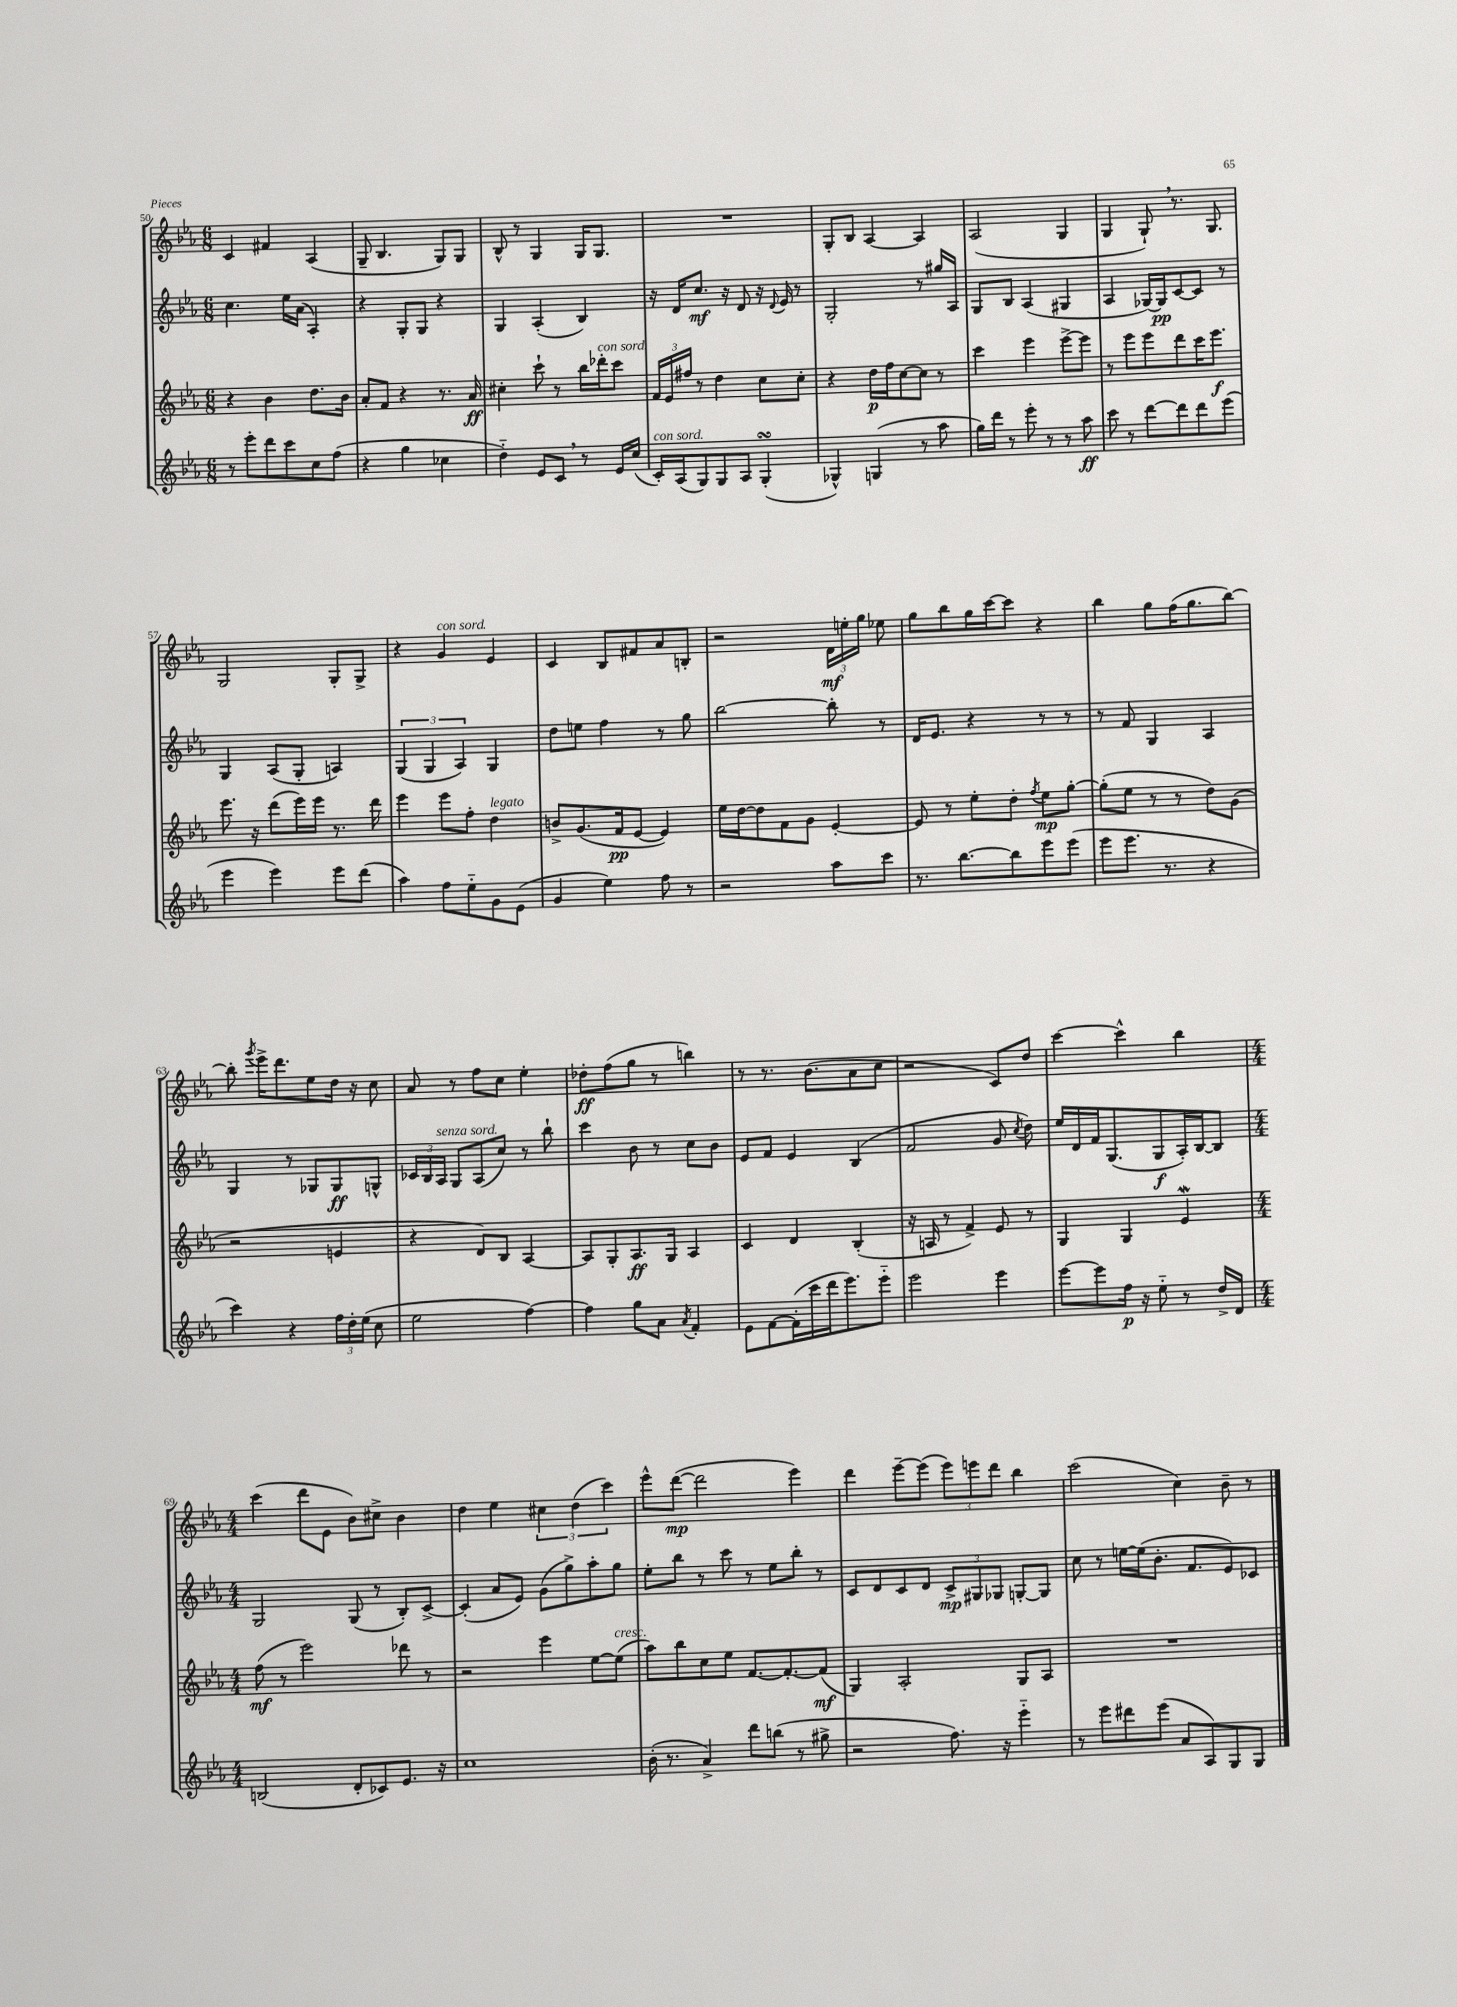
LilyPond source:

<<
\new StaffGroup <<
\new Staff = "s0" {
    \clef treble \key ees \major \numericTimeSignature \time 6/8
    \autoBeamOff c'4 fis'4 aes4( |
    g8-- bes4. g8[) g8] |
    bes8-^ r8 g4 g16[ g8.] |
    R2. |
    g8[-. bes8] aes4~ aes4 |
    aes2( g4 |
    g4 g8-!) \breathe r8. g8. |
    g2 g8[-. g8]-> |
    r4 g'4^\markup { \italic "con sord." } ees'4 |
    c'4 bes8[ fis'8 aes'8 b8]-. |
    r2 \tuplet 3/2 { d'16[\mf e''16-. g''16] } ees''8 |
    g''8[ bes''8 g''16 c'''16~ c'''8] r4 |
    bes''4 g''8[ f''16( g''8. bes''8]~) |
    bes''8-. \acciaccatura { g'''8 } ees'''16[-> d'''8. ees''8 d''16] r16 c''8 |
    aes'8 r8 f''8[ c''8] ees''4-. |
    des''8[-.\ff f''8( g''8] r8 b''4) |
    r8 r8. bes'8.[( aes'8 c''8] |
    r2 c'8[) d''8] |
    c'''4~ c'''4-^ bes''4 |
    \numericTimeSignature \time 4/4 c'''4( d'''8[ ees'8] bes'8[) cis''8]-> bes'4 |
    d''4 ees''4 \tuplet 3/2 { cis''4 d''4( c'''4) } |
    ees'''8[-^ d'''8]~\mp( d'''2 ees'''4) |
    d'''4 ees'''8[~-- ees'''8]( \tuplet 3/2 { ees'''8[) e'''8 d'''8] } bes''4 |
    c'''2( c''4) bes'8-- r8 \bar "|." |
}
\new Staff = "s1" {
    \clef treble \key ees \major \numericTimeSignature \time 6/8
    \autoBeamOff c''4. ees''16[ aes'16]( aes4-.) |
    r4 g8[-. g8] r4 |
    g4 aes4-.( bes4) |
    r16 d'16[ c''8.]\mf r16 d'8 r16 \appoggiatura { d'8 } ees'16 r8 |
    g2-. r8 gis''16[ aes16] |
    g8[ bes8] aes4( gis4 |
    aes4 ges16[~) ges16\pp c'8~ c'8] r8 |
    g4 aes8[( g8]-. a4) |
    \tuplet 3/2 { g4( g4 aes4) } g4 |
    d''8[ e''8] f''4 r8 g''8 |
    bes''2~ bes''8-. r8 |
    d'16[ ees'8.] r4 r8 r8 |
    r8 f'8 g4 aes4 |
    g4 r8 ges8[ ges8\ff g8]-^ |
    \tuplet 3/2 { ces'16[ bes16 aes16]^\markup { \italic "senza sord." } } g8[ aes8( c''8]) r8 bes''8-! |
    c'''4 bes'8 r8 c''8[ bes'8] |
    ees'8[ f'8] ees'4 bes4( |
    f'2 g'8 \acciaccatura { c''8 } d''8) |
    ees''16[ d'16 f'16 g8.( g8\f aes16-.) bes16~ bes8] |
    \numericTimeSignature \time 4/4 g2 g8( r8 bes8[-.) c'8]~-> |
    c'4-.( aes'8[ ees'8]) g'8[( g''8->) aes''8-. g''8] |
    ees''8[-. bes''8] r8 c'''8 r8 ees''8[ bes''8]-. r8 |
    c'8[ d'8 c'8 d'8] \tuplet 3/2 { c'8[->\mp gis8 ges8] } g8[~-. g8] |
    c''8 r8 e''16[~ e''16( bes'8.]-. f'8.[ ees'8) ces'8] \bar "|." |
}
\new Staff = "s2" {
    \clef treble \key ees \major \numericTimeSignature \time 6/8
    \autoBeamOff r4 bes'4 d''8.[ bes'16] |
    aes'8[-. f'8] r4 r8. aes'16\ff |
    cis''4-. c'''8-! r8 bes''16[ des'''16-.^\markup { \italic "con sord." } c'''8] |
    \tuplet 3/2 { f'16[ ees'16 fis''16] } r8 d''4 c''8[ c''8]-. |
    r4 d''16[\p f''16 c''8~ c''8] r8 |
    c'''4 ees'''4 ees'''8[~-> ees'''8] |
    r8 ees'''8[ ees'''8 d'''8 c'''16 ees'''8.]\f |
    ees'''8. r16 d'''8[( ees'''16) ees'''16] r8. d'''16 |
    ees'''4 ees'''8[ f''8]-. d''4^\markup { \italic "legato" } |
    b'8[-> g'8.( f'16\pp ees'8]~ ees'4) |
    ees''16[ d''16~ d''8 f'8 g'8] ees'4~-. |
    ees'8 r8 ees''8[-. d''8]-. \acciaccatura { f''8 } ees''8[\mp g''8]~-. |
    g''8[-.( ees''8] r8 r8 d''8[) g'8]( |
    r2 e'4 |
    r4 d'8[) bes8] aes4~ |
    aes8[ g8-. aes8.\ff g16] aes4 |
    c'4 d'4 bes4-.( |
    r16 a16 r8 f'4->) ees'8 r8 |
    g4 g4 ees'4\mordent |
    \numericTimeSignature \time 4/4 f''8\mf( r8 ees'''2) des'''8 r8 |
    r2 ees'''4 ees''8[~ ees''8]^\markup { \italic "cresc." }( |
    aes''8[) bes''8 c''8 ees''8] f'8.[~ f'8.~-. f'8]\mf( |
    g4) aes2-. g8[ aes8] |
    R1 \bar "|." |
}
\new Staff = "s3" {
    \clef treble \key ees \major \numericTimeSignature \time 6/8
    \autoBeamOff r8 ees'''8[-. d'''8 c'''8 c''8 f''8]( |
    r4 g''4 ces''4 |
    d''4-_) ees'8[ c'8] \breathe r8 ees'16[ c''16]( |
    c'16[-.^\markup { \italic "con sord." }) aes16( g8) g8 aes8] g4-.\turn( |
    ges4-^) g4( r8 aes''8 |
    g''16[) d'''16] r8 ees'''8-. r8 r8 aes''8\ff |
    c'''8 r8 d'''8[~ d'''8 d'''8 ees'''8]( |
    ees'''4 ees'''4) ees'''8[ d'''8]( |
    aes''4) f''8[ ees''8-_ g'8 ees'8]( |
    g'4 ees''4) f''8 r8 |
    r2 aes''8[ c'''8] |
    r8. bes''8.[~ bes''8 ees'''8 ees'''8]( |
    ees'''8[ ees'''8.] r8. r4 |
    c'''4) r4 \tuplet 3/2 { f''16[ d''16-. ees''16]( } c''8 |
    ees''2 f''4~) |
    f''4 g''8[ aes'8] \acciaccatura { aes'8 } f'4-. |
    ees'8[ f'8~ f'16-.( c'''16 d'''16 ees'''8.) ees'''8]-_ |
    ees'''2 ees'''4 |
    ees'''8[~ ees'''8 f''16]\p r16 ees''8-_ r8 d''16[-> d'16] |
    \numericTimeSignature \time 4/4 b2( d'8[-. ces'8) ees'8.] r16 |
    c''1 |
    bes'16-.( r8. aes'4->) d'''8[ b''8]( r8 gis''8-> |
    r2 f''8.) r16 ees'''4-_ |
    r8 ees'''8[ dis'''8 ees'''8]( aes'8[ aes8) g8 g8] \bar "|." |
}
>>
>>
\layout { \context { \Score currentBarNumber = #50 } }
